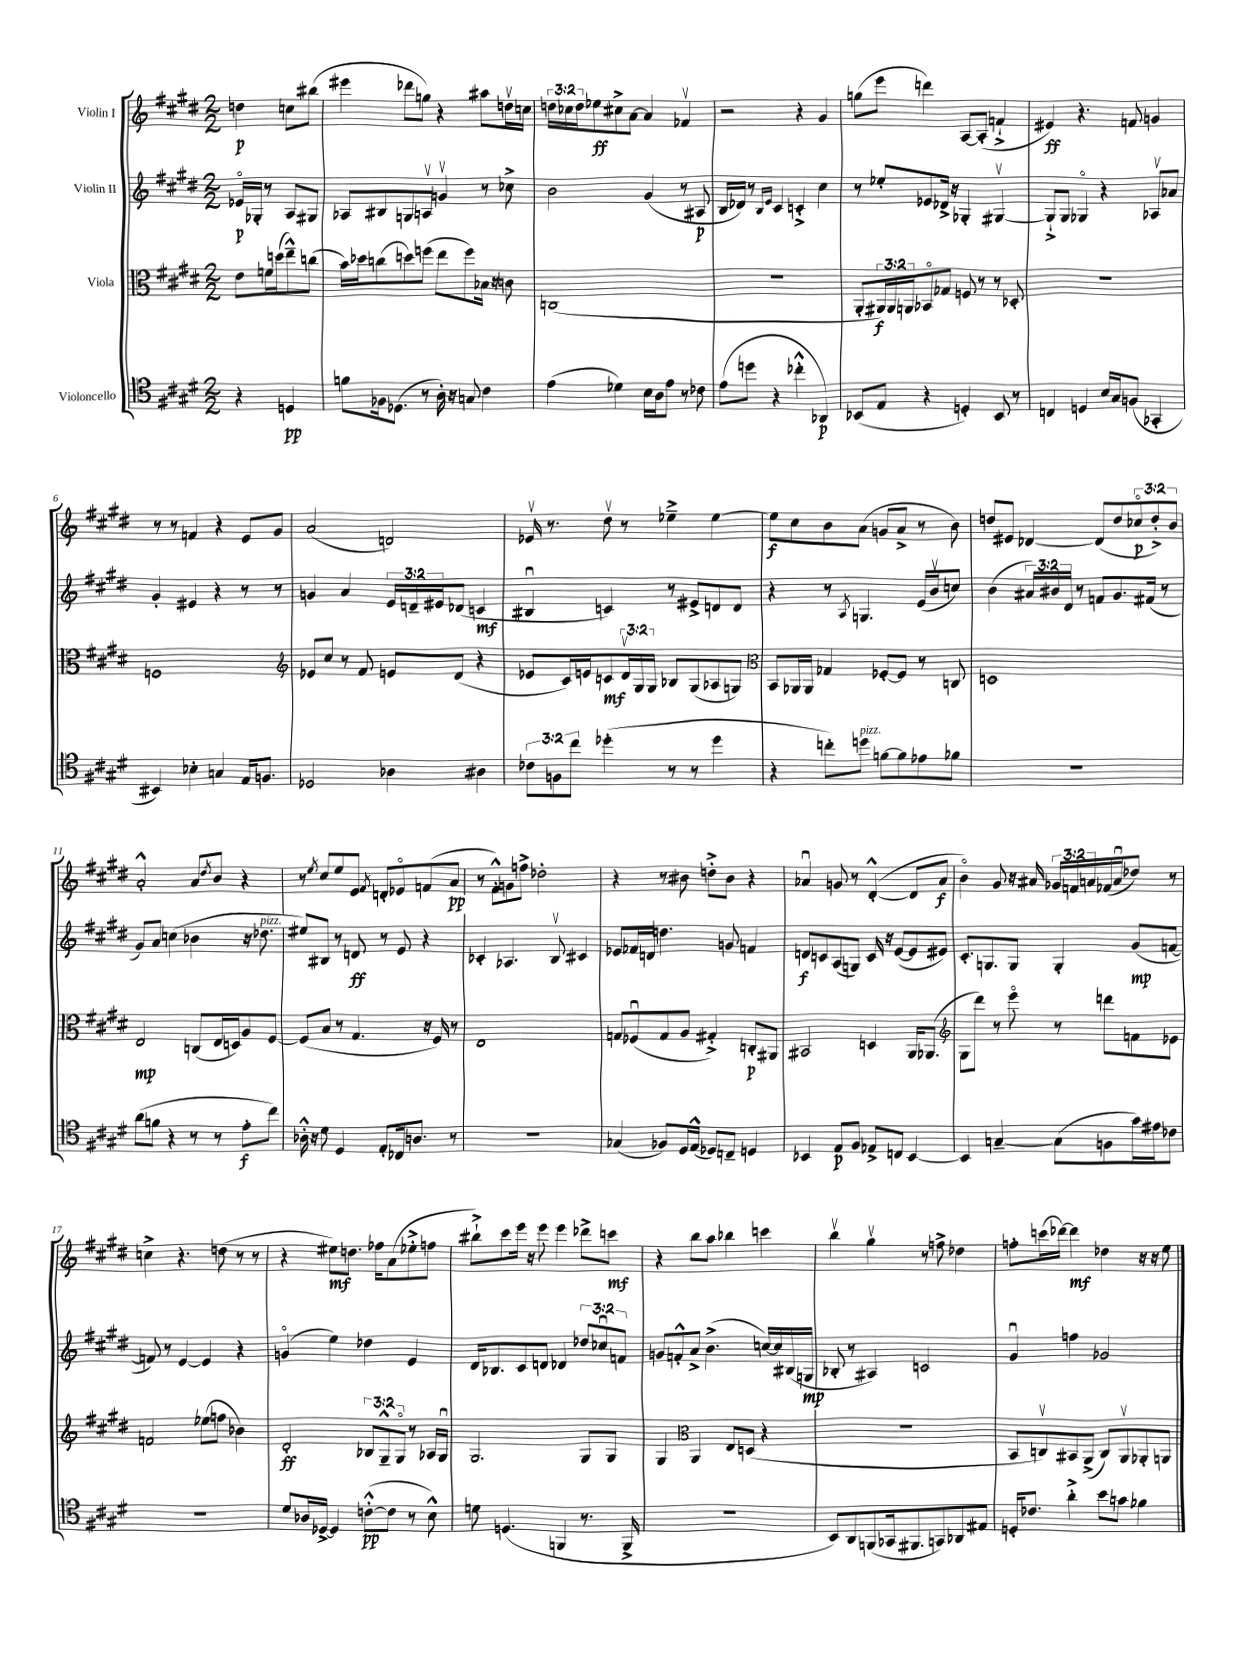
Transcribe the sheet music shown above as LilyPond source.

<<
\new StaffGroup <<
\new Staff = "s0" \with { instrumentName = "Violin I" } {
    \clef treble \key e \major \numericTimeSignature \time 2/2 \override Staff.TupletNumber.text = #tuplet-number::calc-fraction-text \partial 2
    d''4\p c''8 bis''8( |
    eis'''4 des'''8 g''8) r4 ais''8 d''16\upbow c''16 |
    \tuplet 3/2 { d''16 ces''16 d''16 } ees''8\ff cis''8-> a'8~ a'4 fes'4\upbow |
    r2 r4 gis'4 |
    g''8( e'''8 d'''4) a8~ a8-.( f'4-!-> |
    eis'4\ff) r4. f'8 g'4 |
    r8 r8 f'4 r4 e'8 gis'8 |
    a'2( d'2) |
    ees'16\upbow r8. dis''8\upbow r8 ees''4---> ees''4~ |
    ees''8\f cis''8 b'8 a'8( g'8 a'8-> r8 b'8) |
    d''8 eis'8 des'4~ des'8( d''8 \tuplet 3/2 { ces''8\flageolet\p d''8-.->) b'8 } |
    a'2-.-^ a'8 \acciaccatura { dis''8 } b'8 r4 |
    r8 \acciaccatura { e''8 } cis''8 e''8 e'8 \acciaccatura { fis'8 } d'8-. ees'8\flageolet f'8( a'8\pp |
    r8 fis'8-.-^) g'8 f''8-> des''2-. |
    r4 r8 bis'8 d''8-.-> bis'8 r4 |
    aes'4\downbow g'8 r8 dis'4~-.-^( dis'8 aes'8\f |
    b'4\flageolet) gis'8 r16 ais'16 \tuplet 3/2 { ges'16 f'16 a'16 } fes'16( a'16\downbow des''8) r8 |
    c''4-> r4. d''8( r8 r8 |
    r4 eis''8\mf) d''8. fes''16 a'8( ees''8-.-> f''8 |
    bis''8-!->) cis'''8 e'''16 r16 e'''8 e'''4 des'''8-> c'''8\mf |
    r4 b''8 a''8 bes''4 c'''4 |
    b''4\upbow gis''4\upbow r8 f''8-> des''4 |
    f''8-. c'''16( des'''16~) des'''4\mf des''4 r16 r16 e''8 \bar "|." |
}
\new Staff = "s1" \with { instrumentName = "Violin II" } {
    \clef treble \key e \major \numericTimeSignature \time 2/2 \override Staff.TupletNumber.text = #tuplet-number::calc-fraction-text \partial 2
    ees'16\flageolet\p ges16-. r8 a8 gis8 |
    aes8 bis8 g8 a8\upbow g'4\upbow r8 ces''8-> |
    b'2 gis'4( r8 ais8\p |
    b16 des'16) r8 \grace { b16 e'16 } cis'4 c'4-.-> cis''4 |
    r8 ees''8-. ees'8 des'16-> r16 ges4-. gis4~\upbow |
    gis8-!-> gis8 ges4\flageolet r4 aes8\upbow aes'8 |
    gis'4-. eis'4 r4 r8 r8 |
    g'4 a'4 \tuplet 3/2 { e'16 d'16-- eis'16 } des'8( c'4\mf |
    bis4\downbow c'4) r8 eis'8-> d'8 d'8 |
    r4 r8 \acciaccatura { a8 } g4. e'16( b'16\upbow c''8) |
    b'4( \tuplet 3/2 { ais'16) bis'16 dis'16 } r8 f'8 gis'8. fis'16( r8 |
    gis'8) a'8 c''4( bes'4 r16 des''8.^\markup { \italic "pizz." } |
    eis''8) bis8 r8 d'8\ff r8 e'8 r4 |
    ces'4-. aes4. b8\upbow cis'4 |
    ees'8 fes'16 d'16 d''4. g'8 f'4 |
    d'8\f c'8 a8( g8) c'16 r16 e'8~( e'8 eis'8) |
    cis'8.-. g8. g8 g4-. gis'8\mp( f'8~ |
    f'8) r8 e'4~ e'4 r4 |
    g'4\flageolet( e''4) des''4 e'4 |
    dis'16 bes8. cis'8 d'8 des'4 \tuplet 3/2 { des''8 ces''8\downbow f'8 } |
    g'8 f'8-.-^ a'8-> b'4.->( c''16~) c''16 bis16( g16\mp |
    bes8-. r8 ais4) c'2 |
    gis'4\downbow f''4 ges'2 \bar "|." |
}
\new Staff = "s2" \with { instrumentName = "Viola" } {
    \clef alto \key e \major \numericTimeSignature \time 2/2 \override Staff.TupletNumber.text = #tuplet-number::calc-fraction-text \partial 2
    e'8 f'16 d''16( e''8---^) c''8( |
    b'16) des''16 c''8( d''8) f''8( e''8 f''8) bes16 r16 c'8 |
    c1( |
    r1 |
    a,8-. \tuplet 3/2 { ais,16\f) ais,16 a,16 } bes,8\flageolet ges8 f8 r8 r8 des8-. |
    r1 |
    f1 |
    \clef treble ees'8 cis''8 r8 fis'8 e'8 dis'8( r4 |
    ees'8 cis'16) e'16 c'8\mf \tuplet 3/2 { dis'16\upbow gis16 gis16 } bes8 gis8( aes8 g8) |
    \clef alto b,8 aes,16 aes,16 ges4 fes8~-. fes8 r8 c8 |
    d1 |
    e2\mp c8( e16 d16) a8 fis8~ |
    fis8( b8 r8 gis4. r16 fis16) r8 |
    e1 |
    g8 fes8\downbow( g8 a8 gis4-.->) c8-.\p ais,8 |
    bis,2 d4 a,16 aes,8.( |
    \clef treble gis8 dis'''8) r8 e'''8\flageolet r8 d'''8 f'8 ees'8 |
    f'2 ees''8( f''8 bes'4) |
    dis'2-.\ff \tuplet 3/2 { bes8 gis8---^ gis8\flageolet } r8 aes16 gis16\downbow |
    gis2. gis8 gis8 |
    gis4 \clef alto a,4 e8 d8( r4 |
    R1 |
    b,8 c8\upbow) bis,8 a,8->( c8) a,8\upbow aes,8-. a,8 \bar "|." |
}
\new Staff = "s3" \with { instrumentName = "Violoncello" } {
    \clef tenor \key e \major \numericTimeSignature \time 2/2 \override Staff.TupletNumber.text = #tuplet-number::calc-fraction-text \partial 2
    r4 d4\pp |
    f'8 fes16 des8.( r8 a16-.) r16 g8 cis'4 |
    e'4( des'4) b16 a16 e'8 r8 ces'8 |
    e'8( d''8 r4 ces''4-.-^ aes,4\p) |
    bes,8( e8 r4 d4-.) bes,8 r8 |
    c4 d4 b16 gis16 f8( ges,4-. |
    bis,4) bes4-. g4 e16 f8. |
    des2 aes4 ais4 |
    \tuplet 3/2 { ces'8 f8 cis''8 } des''4-.( r8 r8 des''4 |
    r4 c''8-.) d''8^\markup { \italic "pizz." } f'8~ f'8 ees'8 fes'8 |
    R1 |
    a'8( f'8 r4 r8 r8 e'8-.\f cis''8) |
    aes16-.-^ r16 dis'8 dis4 e8-. ces16 a8. r8 |
    r1 |
    ges4( fes8) dis16 e16-^( des8) c8-- d4 |
    bes,4 e8\p fis8 ees8-> c8 bes,4~ |
    bes,4 g4~-- g8( f8 gis'16) eis'16 ces'8 |
    R1 |
    dis'8 aes16 des16~-> des4 c'8~-.-^\pp( c'8 r8 b8-^) |
    d'8 d4.( f,4 r8. f,16-> |
    r1 |
    b,8) a,8 f,8( ges,16 fis,8. g,8) aes,8 eis8 |
    d16-. ces'8. a'4-.-> b'8 g'8 fes'4 \bar "|." |
}
>>
>>
